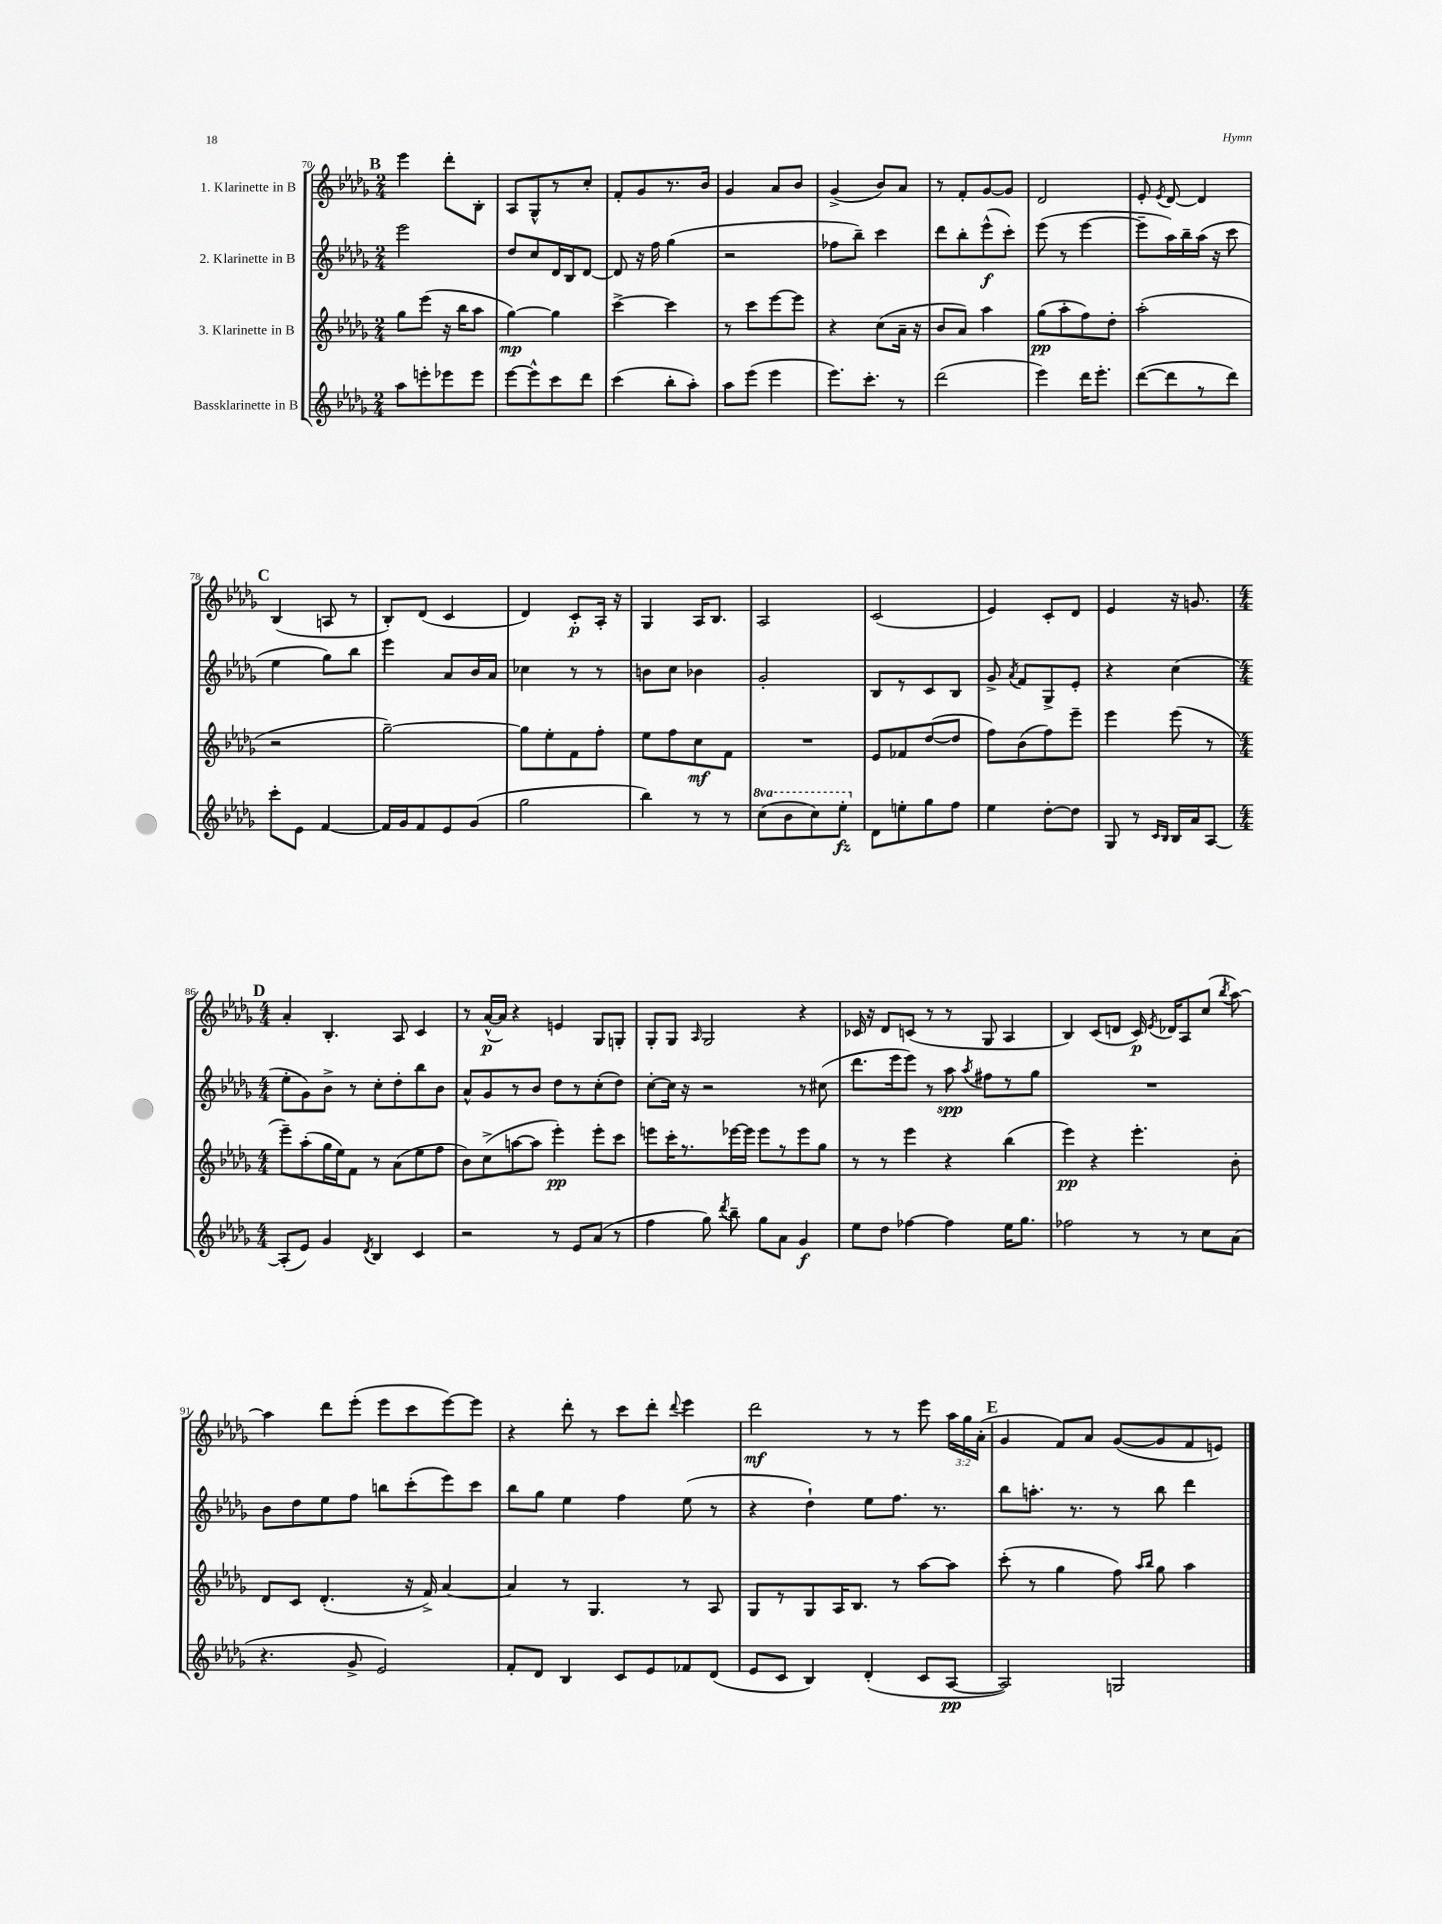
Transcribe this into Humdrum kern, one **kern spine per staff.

**kern	**dynam	**kern	**dynam	**kern	**dynam	**kern	**dynam
*part4	*part4	*part3	*part3	*part2	*part2	*part1	*part1
*staff4	*staff4	*staff3	*staff3	*staff2	*staff2	*staff1	*staff1
*I"Bassklarinette in B	*	*I"3. Klarinette in B	*	*I"2. Klarinette in B	*	*I"1. Klarinette in B	*
*clefG2	*	*clefG2	*	*clefG2	*	*clefG2	*
*k[b-e-a-d-g-]	*	*k[b-e-a-d-g-]	*	*k[b-e-a-d-g-]	*	*k[b-e-a-d-g-]	*
*M2/4	*	*M2/4	*	*M2/4	*	*M2/4	*
!!LO:REH:place=s1:t=B
=70	=70	=70	=70	=70	=70	=70	=70
8aa-\L	.	8gg-\L	.	2eee-\	.	4eee-\	.
8eeen'\	.	(8eee-\J	.	.	.	.	.
8eee-X\	.	16r	.	.	.	8ddd-'\L	.
.	.	16bb-\KL	.	.	.	.	.
8eee-\J	.	8aa-\J	.	.	.	8B-'\J	.
=71	=71	=71	=71	=71	=71	=71	=71
[8eee-\L	.	[4gg-\)	mp	8dd-/L	.	8A-/L	.
8eee-^^\]	.	.	.	8cc/	.	8G-^^/	.
8ccc\	.	4gg-\]	.	16d-/L	.	8r	.
.	.	.	.	16B-/J	.	.	.
8ddd-\J	.	.	.	[8d-/J	.	8cc'/J	.
=72	=72	=72	=72	=72	=72	=72	=72
(4ccc\	.	[4ccc^\	.	8d-/]	.	8f'/L	.
.	.	.	.	16r	.	8g-/	.
.	.	.	.	16ff\	.	.	.
8bb-'\L	.	4ccc\]	.	(4gg-\	.	8.r	.
8aa-'\J)	.	.	.	.	.	.	.
.	.	.	.	.	.	16b-/Jk	.
=73	=73	=73	=73	=73	=73	=73	=73
8aa-\L	.	8r	.	2r	.	4g-/	.
(8eee-\J	.	8ccc\L	.	.	.	.	.
4eee-\	.	[8eee-\	.	.	.	8a-/L	.
.	.	8eee-\J]	.	.	.	8b-/J	.
=74	=74	=74	=74	=74	=74	=74	=74
8.eee-\L)	.	4r	.	8ff-X\L	.	(4g-^/	.
.	.	.	.	8bb-~\J)	.	.	.
8.ccc'\J	.	.	.	.	.	.	.
.	.	(8cc\L	.	4ccc\	.	8b-/L)	.
8r	.	16a-~\Jk	.	.	.	8a-/J	.
.	.	16r	.	.	.	.	.
=75	=75	=75	=75	=75	=75	=75	=75
(2ddd-\	.	8b-/L	.	8ddd-\L	.	8r	.
.	.	8a-/J)	.	8bb-'\	.	8f'/L	.
.	.	4aa-\	.	(8eee-^^\	f	[8g-/	.
.	.	.	.	8ccc'\J)	.	8g-/J]	.
=76	=76	=76	=76	=76	=76	=76	=76
4eee-\)	.	(8gg-\L	pp	(8eee-\	.	2d-/	.
.	.	8aa-'\	.	8r	.	.	.
16ddd-\KL	.	8ff\)	.	[4eee-\	.	.	.
8.eee-'\J	.	.	.	.	.	.	.
.	.	8dd-'\J	.	.	.	.	.
=77	=77	=77	=77	=77	=77	=77	=77
([8ddd-\L	.	(2aa-'\	.	8eee-~\L]	.	8e-'/	.
.	.	.	.	.	.	8qe-/	.
8ddd-\]	.	.	.	16aa-\L)	.	[8d-/	.
.	.	.	.	16bb-~\	.	.	.
8r	.	.	.	(16aa-\JJ	.	4d-/]	.
.	.	.	.	16r	.	.	.
8ddd-\J)	.	.	.	8ccc\	.	.	.
!!LO:LB:g=z
!!LO:REH:place=s1:t=C
=78	=78	=78	=78	=78	=78	=78	=78
8ccc'\L	.	2r	.	4ee-\	.	(4B-/	.
8e-\J	.	.	.	.	.	.	.
[4f/	.	.	.	8gg-\L)	.	8An/	.
.	.	.	.	8bb-\J	.	8r	.
=79	=79	=79	=79	=79	=79	=79	=79
16f/LL]	.	[2gg-~\)	.	4eee-\	.	8B-'/L)	.
16g-/J	.	.	.	.	.	.	.
8f/	.	.	.	.	.	(8d-/J	.
8e-/	.	.	.	8a-/L	.	4c/	.
(8g-/J	.	.	.	16b-/L	.	.	.
.	.	.	.	16a-/JJ	.	.	.
=80	=80	=80	=80	=80	=80	=80	=80
2gg-\	.	8gg-\L]	.	4cc-X\	.	4d-/)	.
.	.	8ee-'\	.	.	.	.	.
.	.	8f\	.	8r	.	8c'/L	p
.	.	8ff'\J	.	8r	.	16A-'/Jk	.
.	.	.	.	.	.	16r	.
=81	=81	=81	=81	=81	=81	=81	=81
4bb-\)	.	8ee-\L	.	8bn\L	.	4G-/	.
.	.	8ff\	.	8cc\J	.	.	.
8r	.	8cc\	mf	4b-X\	.	16A-/KL	.
.	.	.	.	.	.	8.B-/J	.
8r	.	8f\J	.	.	.	.	.
=82	=82	=82	=82	=82	=82	=82	=82
*8va	*	*	*	*	*	*	*
(8ccc\L	.	2r	.	2g-'/	.	2A-/	.
8bb-\	.	.	.	.	.	.	.
8ccc\)	.	.	.	.	.	.	.
8eee-'\J	fz	.	.	.	.	.	.
=83	=83	=83	=83	=83	=83	=83	=83
*X8va	*	*	*	*	*	*	*
8d-\L	.	8e-/L	.	8B-/L	.	(2c/	.
8een'\	.	8f-X/	.	8r	.	.	.
8gg-\	.	([8dd-/	.	8c/	.	.	.
8ff\J	.	8dd-/J]	.	8B-/J	.	.	.
=84	=84	=84	=84	=84	=84	=84	=84
4ee-\	.	8ff\L)	.	8g-^/	.	4e-/)	.
.	.	.	.	8qa-/	.	.	.
.	.	(8b-\	.	8f/L	.	.	.
[8dd-'\L	.	8ff\)	.	8G-^/	.	8c'/L	.
8dd-\J]	.	8eee-~\J	.	8e-'/J	.	8d-/J	.
=85	=85	=85	=85	=85	=85	=85	=85
8G-/	.	4eee-\	.	4r	.	4e-/	.
8r	.	.	.	.	.	.	.
16qqc/LL	.	.	.	.	.	.	.
16qqB-/JJ	.	.	.	.	.	.	.
16B-/LL	.	(8eee-\	.	(4cc\	.	16r	.
16a-/J	.	.	.	.	.	8.gn/	.
[8A-/J	.	8r	.	.	.	.	.
!!LO:LB:g=z
!!LO:REH:place=s1:t=D
=86	=86	=86	=86	=86	=86	=86	=86
*M4/4	*	*M4/4	*	*M4/4	*	*M4/4	*
(8A-'/L]	.	8eee-~\L)	.	8ee-'\L	.	4a-'/	.
8e-/J)	.	(8aa-'\	.	8g-\)	.	.	.
4g-/	.	16gg-\L	.	8b-^\J	.	4.B-'/	.
.	.	16ee-\J)	.	.	.	.	.
.	.	8f\J	.	8r	.	.	.
8qd-/	.	.	.	.	.	.	.
4B-/	.	8r	.	8cc'\L	.	.	.
.	.	(8a-\L	.	8dd-'\	.	8A-/	.
4c/	.	8ee-\	.	8bb-\	.	4c/	.
.	.	8ff\J	.	8b-\J	.	.	.
=87	=87	=87	=87	=87	=87	=87	=87
2r	.	8b-\L)	.	8a-^^/L	.	8r	.
.	.	(8cc^\	.	8g-/	.	([16a-^^/LL	p
.	.	.	.	.	.	16a-/JJ])	.
.	.	[8aan\	.	8r	.	4r	.
.	.	8aa\J]	.	8b-/J	.	.	.
8r	.	4eee-'\)	pp	8dd-\L	.	4en/	.
8e-/L	.	.	.	8r	.	.	.
(8a-/J	.	8eee-'\L	.	(8cc'\	.	8G-/L	.
8r	.	8ccc\J	.	8dd-\J)	.	8Gn'/J	.
=88	=88	=88	=88	=88	=88	=88	=88
4ff\	.	8eeen\L	.	[8cc'\L	.	8G-'/L	.
.	.	16ccc'\K	.	16cc\Jk]	.	8G-/J	.
.	.	8.r	.	16r	.	.	.
.	.	.	.	.	.	16qqA-/	.
8gg-\)	.	.	.	2r	.	2G-/	.
8qddd-/	.	.	.	.	.	.	.
8bb-~\	.	[16eee-X\L	.	.	.	.	.
.	.	16eee-\JJ]	.	.	.	.	.
8gg-\L	.	8eee-\L	.	.	.	.	.
8a-\J	.	8r	.	.	.	.	.
4g-/	f	8eee-\	.	8r	.	4r	.
.	.	8gg-\J	.	(8cc#X\	.	.	.
=89	=89	=89	=89	=89	=89	=89	=89
8ee-\L	.	8r	.	8.ddd-\L	.	16c-X/	.
.	.	.	.	.	.	16r	.
8dd-\J	.	8r	.	.	.	8d-/L	.
.	.	.	.	16eee-\k	.	.	.
[4ff-X\	.	4eee-\	.	8eee-\J)	.	(8cn/J	.
.	.	.	.	8r	.	8r	.
4ff-\]	.	4r	.	8aa-\	spp	8r	.
.	.	.	.	8qaa-/	.	.	.
.	.	.	.	8ff#X\L	.	8G-/	.
16ee-\KL	.	(4bb-\	.	8r	.	4A-/	.
8.gg-\J	.	.	.	.	.	.	.
.	.	.	.	8gg-\J	.	.	.
=90	=90	=90	=90	=90	=90	=90	=90
2ff-X\	.	4eee-\)	pp	1r	.	4B-/)	.
.	.	4r	.	.	.	(8c/L	.
.	.	.	.	.	.	8dn/J	.
8r	.	4.eee-'\	.	.	.	16c/)	p
.	.	.	.	.	.	8qe-/	.
.	.	.	.	.	.	16d-X/KL	.
8r	.	.	.	.	.	8A-/	.
8cc\L	.	.	.	.	.	(8cc/J	.
.	.	.	.	.	.	8qbb-/	.
(8a-\J	.	8b-'\	.	.	.	[8aa-\)	.
!!LO:LB:g=z
=91	=91	=91	=91	=91	=91	=91	=91
4.r	.	8d-/L	.	8b-\L	.	4aa-\]	.
.	.	8c/J	.	8dd-\	.	.	.
.	.	(4.d-'/	.	8ee-\	.	8ddd-\L	.
8g-^/	.	.	.	8ff\J	.	(8eee-'\J	.
2e-/)	.	.	.	8bbn\L	.	8eee-\L	.
.	.	16r	.	(8ccc'\	.	8ccc\	.
.	.	16f^/)	.	.	.	.	.
.	.	[4a-/	.	8eee-\)	.	[8eee-\)	.
.	.	.	.	8ccc\J	.	8eee-\J]	.
=92	=92	=92	=92	=92	=92	=92	=92
8f'/L	.	4a-/]	.	8bb-\L	.	4r	.
8d-/J	.	.	.	8gg-\J	.	.	.
4B-/	.	8r	.	4ee-\	.	8ddd-'\	.
.	.	4.G-/	.	.	.	8r	.
8c/L	.	.	.	4ff\	.	8ccc\L	.
8e-/	.	.	.	.	.	8ddd-'\J	.
.	.	.	.	.	.	8qqddd-/	.
8f-X/	.	8r	.	(8ee-\	.	4eee-\	.
(8d-/J	.	8A-/	.	8r	.	.	.
=93	=93	=93	=93	=93	=93	=93	=93
8e-/L	.	8G-/L	.	4r	.	2ddd-\	mf
8c/J	.	8r	.	.	.	.	.
4B-/)	.	8G-/	.	4dd-`\)	.	.	.
.	.	16A-/K	.	.	.	.	.
.	.	8.B-/J	.	.	.	.	.
(4d-'/	.	.	.	8ee-\L	.	8r	.
.	.	8r	.	8.ff\J	.	8r	.
8c/L	.	[8aa-\L	.	.	.	8eee-\	.
.	.	.	.	8.r	.	.	.
[8A-/J	pp	8aa-\J]	.	.	.	24aa-\LL	.
.	.	.	.	.	.	24gg-\	.
.	.	.	.	.	.	(24a-'\JJ	.
!!LO:REH:place=s1:t=E
=94	=94	=94	=94	=94	=94	=94	=94
2A-/])	.	(8ccc'\	.	8bb-\L	.	4g-/	.
.	.	8r	.	8.aan'\J	.	.	.
.	.	4gg-\	.	.	.	8f/L)	.
.	.	.	.	8.r	.	.	.
.	.	.	.	.	.	8a-/J	.
2Gn/	.	8ff\)	.	8r	.	([8g-/L	.
.	.	16qqaa-/LL	.	.	.	.	.
.	.	16qqbb-/JJ	.	.	.	.	.
.	.	8gg-\	.	8bb-\	.	8g-/]	.
.	.	4aa-\	.	4ddd-\	.	8f/	.
.	.	.	.	.	.	8en/J)	.
==	==	==	==	==	==	==	==
*-	*-	*-	*-	*-	*-	*-	*-
